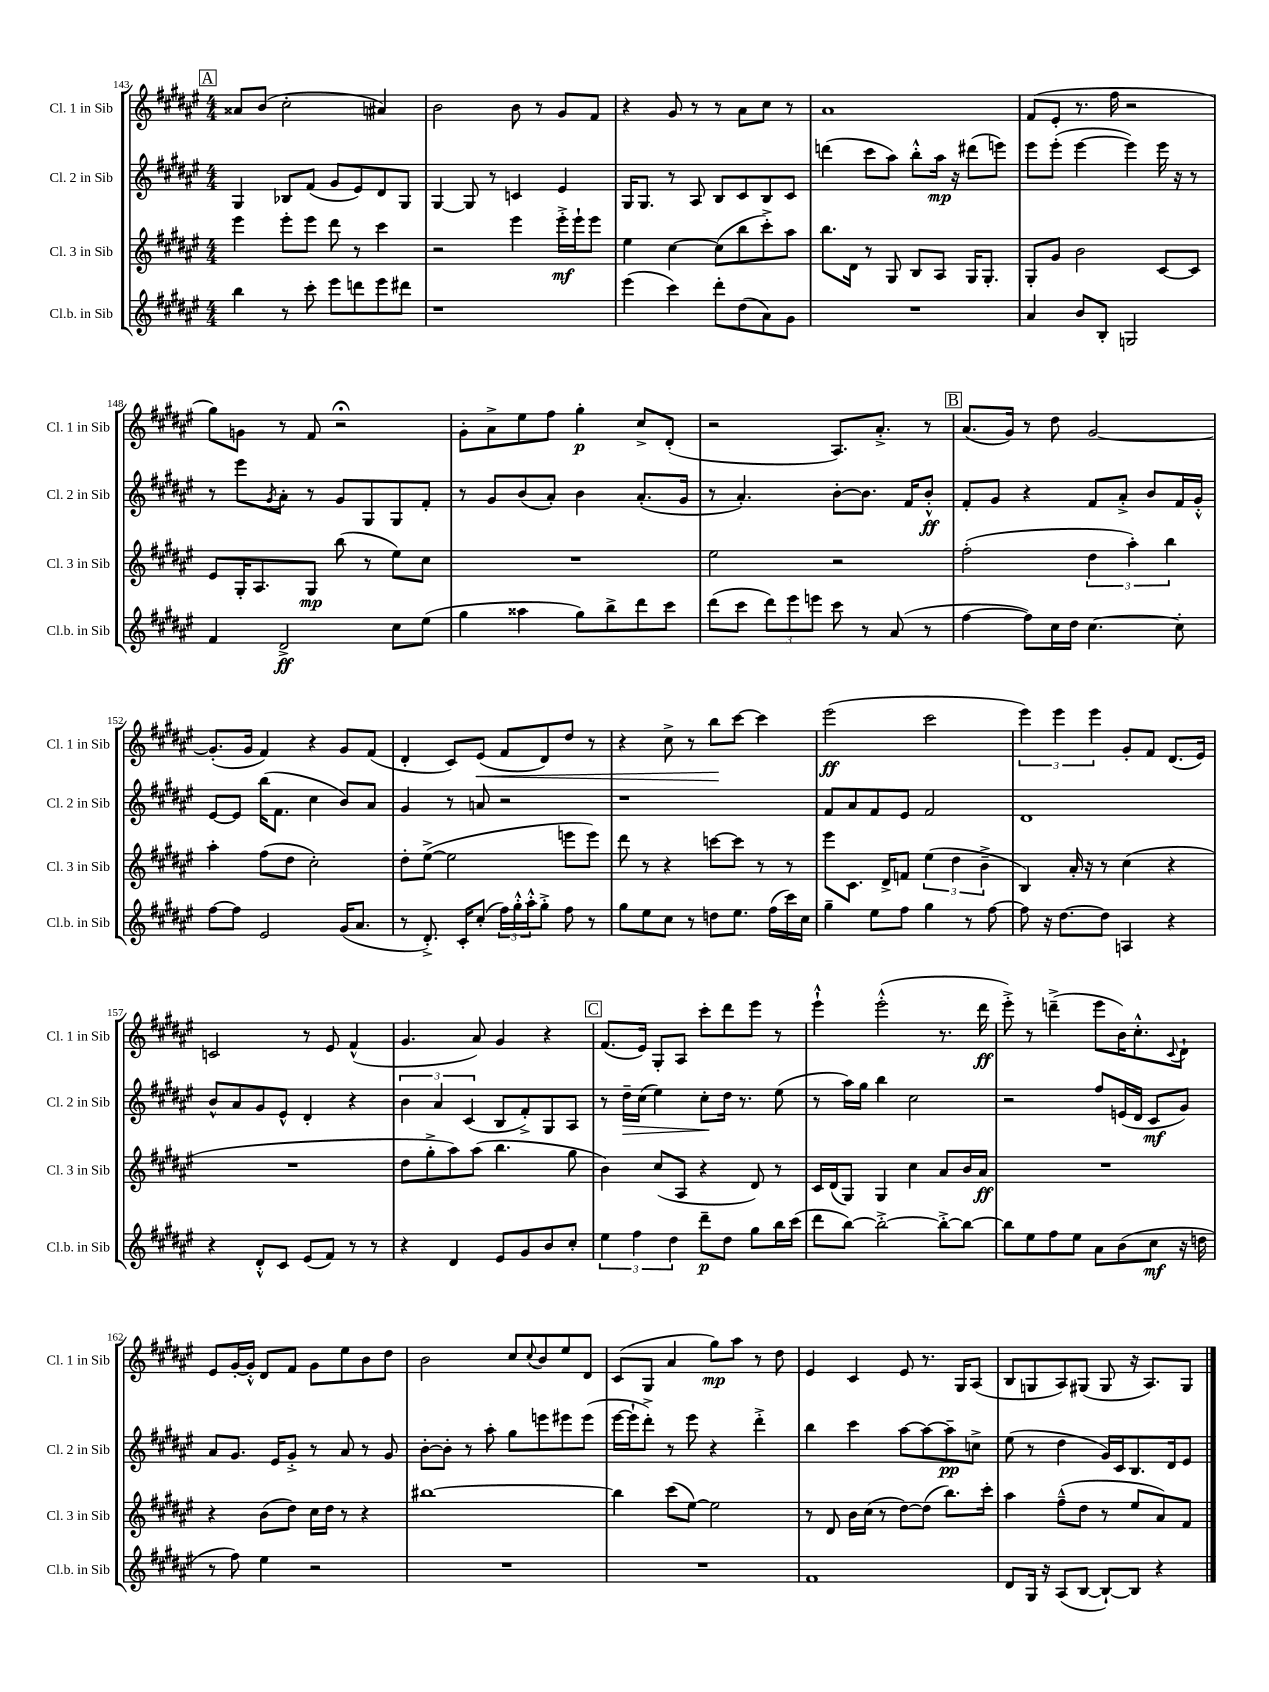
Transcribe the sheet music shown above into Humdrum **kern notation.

**kern	**dynam	**kern	**dynam	**kern	**dynam	**kern	**dynam
*part4	*part4	*part3	*part3	*part2	*part2	*part1	*part1
*staff4	*staff4	*staff3	*staff3	*staff2	*staff2	*staff1	*staff1
*I"Cl.b. in Sib	*	*I"Cl. 3 in Sib	*	*I"Cl. 2 in Sib	*	*I"Cl. 1 in Sib	*
*I'Cl.b. in Sib	*	*I'Cl. 3 in Sib	*	*I'Cl. 2 in Sib	*	*I'Cl. 1 in Sib	*
*clefG2	*	*clefG2	*	*clefG2	*	*clefG2	*
*k[f#c#g#d#a#e#]	*	*k[f#c#g#d#a#e#]	*	*k[f#c#g#d#a#e#]	*	*k[f#c#g#d#a#e#]	*
*M4/4	*	*M4/4	*	*M4/4	*	*M4/4	*
!!LO:REH:place=s1:t=A
=143	=143	=143	=143	=143	=143	=143	=143
4bb\	.	4eee#\	.	4G#/	.	8a##X/L	.
.	.	.	.	.	.	(8b/J	.
8r	.	8eee#'\L	.	8B-X/L	.	2cc#'\	.
8ccc#'\	.	8eee#\J	.	(8f#/J	.	.	.
8eee#\L	.	8ddd#\	.	8g#/L	.	.	.
8dddn\	.	8r	.	8e#/)	.	.	.
8eee#\	.	4ccc#\	.	8d#/	.	4a#X/)	.
8ddd#X\J	.	.	.	8G#/J	.	.	.
=144	=144	=144	=144	=144	=144	=144	=144
1r	.	2r	.	[4G#/	.	2b\	.
.	.	.	.	8G#/]	.	.	.
.	.	.	.	8r	.	.	.
.	.	4eee#\	.	4cn/	.	8b\	.
.	.	.	.	.	.	8r	.
.	.	16eee#'^\LL	mf	4e#/	.	8g#/L	.
.	.	16eee#`\J	.	.	.	.	.
.	.	8eee#\J	.	.	.	8f#/J	.
=145	=145	=145	=145	=145	=145	=145	=145
(4eee#\	.	4ee#\	.	16G#/KL	.	4r	.
.	.	.	.	8.G#/J	.	.	.
4ccc#\)	.	[4cc#\	.	8r	.	8g#/	.
.	.	.	.	8A#/	.	8r	.
8ddd#'\L	.	(8cc#\L]	.	8B/L	.	8r	.
(8dd#\	.	8bb\	.	8c#/	.	8a#\L	.
8a#\)	.	8ccc#'^\)	.	8B/	.	8cc#\J	.
8g#\J	.	8aa#\J	.	8c#/J	.	8r	.
=146	=146	=146	=146	=146	=146	=146	=146
1r	.	8.bb\L	.	(4dddn\	.	1a#	.
.	.	16d#\Jk	.	.	.	.	.
.	.	8r	.	8ccc#\L	.	.	.
.	.	8G#/	.	8aa#\J)	.	.	.
.	.	8B/L	.	8bb'^^\L	.	.	.
.	.	8A#/J	.	16aa#\Jk	mp	.	.
.	.	.	.	16r	.	.	.
.	.	16G#/KL	.	(8ddd#X\L	.	.	.
.	.	8.G#'/J	.	.	.	.	.
.	.	.	.	8eeen\J)	.	.	.
=147	=147	=147	=147	=147	=147	=147	=147
4a#/	.	8G#'/L	.	8eee#\L	.	(8f#/L	.
.	.	8g#/J	.	(8eee#'\J	.	8e#'/J	.
8b/L	.	2b\	.	[4eee#\	.	8.r	.
8B'/J	.	.	.	.	.	.	.
.	.	.	.	.	.	16ff#\	.
2Gn/	.	.	.	4eee#\])	.	2r	.
.	.	[8c#/L	.	16eee#\	.	.	.
.	.	.	.	16r	.	.	.
.	.	8c#/J]	.	8r	.	.	.
!!LO:LB:g=z
=148	=148	=148	=148	=148	=148	=148	=148
4f#/	.	8e#/L	.	8r	.	8gg#\L)	.
.	.	16G#'/K	.	8eee#\L	.	8gn\J	.
.	.	8.A#/	.	.	.	.	.
.	.	.	.	8qg#/	.	.	.
2d#^/	ff	.	.	8a#'\J	.	8r	.
.	.	8G#/J	mp	8r	.	8f#/	.
.	.	(8bb\	.	8g#/L	.	2r;<	.
.	.	8r	.	8G#/	.	.	.
8cc#\L	.	8ee#\L)	.	8G#/	.	.	.
(8ee#\J	.	8cc#\J	.	8f#'/J	.	.	.
=149	=149	=149	=149	=149	=149	=149	=149
4gg#\	.	1r	.	8r	.	8g#'\L	.
.	.	.	.	8g#/L	.	8a#^\	.
4aa##X\	.	.	.	(8b/	.	8ee#\	.
.	.	.	.	8a#'/J)	.	8ff#\J	.
8gg#\L)	.	.	.	4b\	.	4gg#'\	p
8bb^\	.	.	.	.	.	.	.
8ddd#\	.	.	.	(8.a#'/L	.	8cc#^/L	.
8ccc#\J	.	.	.	.	.	(8d#'/J	.
.	.	.	.	16g#/Jk	.	.	.
=150	=150	=150	=150	=150	=150	=150	=150
(8ddd#\L	.	2ee#\	.	8r	.	2r	.
8ccc#\J	.	.	.	4.a#'/)	.	.	.
12ddd#\L)	.	.	.	.	.	.	.
12eee#\	.	.	.	.	.	.	.
12eeen\J	.	.	.	.	.	.	.
8ccc#\	.	2r	.	[8b'\L	.	8.A#/L)	.
8r	.	.	.	8.b\J]	.	.	.
.	.	.	.	.	.	8.a#'^/J	.
(8a#/	.	.	.	.	.	.	.
.	.	.	.	16f#/KL	.	.	.
8r	.	.	.	8b'^^/J	ff	8r	.
!!LO:REH:place=s1:t=B
=151	=151	=151	=151	=151	=151	=151	=151
[4ff#\	.	(2ff#'\	.	8f#'/L	.	(8.a#/L	.
.	.	.	.	8g#/J	.	.	.
.	.	.	.	.	.	16g#/Jk)	.
8ff#\L])	.	.	.	4r	.	8r	.
16cc#\L	.	.	.	.	.	8dd#\	.
16dd#\JJ	.	.	.	.	.	.	.
[4.cc#\	.	6dd#\	.	8f#/L	.	[2g#/	.
.	.	.	.	8a#'^/J	.	.	.
.	.	6aa#'\)	.	.	.	.	.
.	.	.	.	8b/L	.	.	.
.	.	6bb\	.	.	.	.	.
8cc#'\]	.	.	.	16f#/L	.	.	.
.	.	.	.	16g#'^^/JJ	.	.	.
!!LO:LB:g=z
=152	=152	=152	=152	=152	=152	=152	=152
[8ff#\L	.	4aa#'\	.	[8e#/L	.	(8.g#'/L]	.
8ff#\J]	.	.	.	8e#/J]	.	.	.
.	.	.	.	.	.	16g#/Jk	.
2e#/	.	(8ff#\L	.	(16bb\KL	.	4f#/)	.
.	.	.	.	8.f#\J	.	.	.
.	.	8dd#\J	.	.	.	.	.
.	.	2cc#'\)	.	4cc#\	.	4r	.
(16g#/KL	.	.	.	8b/L)	.	8g#/L	.
8.a#/J	.	.	.	.	.	.	.
.	.	.	.	8a#/J	.	(8f#/J	.
=153	=153	=153	=153	=153	=153	=153	=153
8r	.	8dd#'\L	.	4g#/	.	4d#'/	.
8.d#'^/)	.	([8ee#^\J	.	.	.	.	.
.	.	2ee#\]	.	8r	.	8c#/L)	.
16c#'/KL	.	.	.	.	.	.	.
!	!	!	!	!	!	!	!LO:HP:b
(8cc#'/J	.	.	.	8an/	.	(8e#/J	<
24ff#\LL)	.	.	.	2r	.	8f#/L	.
24gg#'^^\	.	.	.	.	.	.	.
24aa#'^^\J	.	.	.	.	.	.	.
8gg#'^\J	.	.	.	.	.	8d#/)	.
8ff#\	.	8eeen\L	.	.	.	8dd#/J	.
8r	.	8eee\J)	.	.	.	8r	.
=154	=154	=154	=154	=154	=154	=154	=154
8gg#\L	.	8ddd#\	.	1r	.	4r	.
8ee#\	.	8r	.	.	.	.	.
8cc#\J	.	4r	.	.	.	8cc#^\	.
8r	.	.	.	.	.	8r	.
8ddn\L	.	[8cccn\L	.	.	.	8bb\L	.
8.ee#\J	.	8ccc\J]	.	.	.	[8ccc#\J	[
.	.	8r	.	.	.	4ccc#\]	.
(16ff#\LL	.	.	.	.	.	.	.
16ccc#\)	.	8r	.	.	.	.	.
16cc#\JJ	.	.	.	.	.	.	.
=155	=155	=155	=155	=155	=155	=155	=155
4gg#~\	.	8eee#\L	.	8f#/L	.	(2eee#\	ff
.	.	8.c#\J	.	8a#/	.	.	.
8ee#\L	.	.	.	8f#/	.	.	.
.	.	16d#^/KL	.	.	.	.	.
8ff#\J	.	8fn/J	.	8e#/J	.	.	.
4gg#\	.	(6ee#\	.	2f#/	.	2ccc#\	.
.	.	6dd#\	.	.	.	.	.
8r	.	.	.	.	.	.	.
.	.	6b~^\	.	.	.	.	.
[8ff#\	.	.	.	.	.	.	.
=156	=156	=156	=156	=156	=156	=156	=156
8ff#\]	.	4B/)	.	1d#	.	6eee#\)	.
16r	.	.	.	.	.	.	.
.	.	.	.	.	.	6eee#\	.
[8.dd#\L	.	.	.	.	.	.	.
.	.	16a#'/	.	.	.	.	.
.	.	16r	.	.	.	.	.
.	.	.	.	.	.	6eee#\	.
8dd#\J]	.	8r	.	.	.	.	.
4An/	.	(4cc#\	.	.	.	8g#'/L	.
.	.	.	.	.	.	8f#/J	.
4r	.	4r	.	.	.	(8.d#/L	.
.	.	.	.	.	.	16e#/Jk)	.
!!LO:LB:g=z
=157	=157	=157	=157	=157	=157	=157	=157
4r	.	1r	.	8b^^/L	.	2cn/	.
.	.	.	.	8a#/	.	.	.
8d#'^^/L	.	.	.	8g#/	.	.	.
8c#/J	.	.	.	8e#^^/J	.	.	.
(8e#/L	.	.	.	4d#'/	.	8r	.
8f#/J)	.	.	.	.	.	8e#/	.
8r	.	.	.	4r	.	(4f#^^/	.
8r	.	.	.	.	.	.	.
=158	=158	=158	=158	=158	=158	=158	=158
4r	.	8dd#\L	.	6b\	.	4.g#/	.
.	.	8gg#'^\	.	.	.	.	.
.	.	.	.	6a#/	.	.	.
4d#/	.	8aa#\)	.	.	.	.	.
.	.	.	.	(6c#/	.	.	.
.	.	(8aa#\J	.	.	.	8a#/)	.
8e#/L	.	4.bb\	.	8B/L	.	4g#/	.
8g#/	.	.	.	8f#'^/)	.	.	.
8b/	.	.	.	8G#/	.	4r	.
8cc#'/J	.	8gg#\	.	8A#/J	.	.	.
!!LO:REH:place=s1:t=C
=159	=159	=159	=159	=159	=159	=159	=159
6ee#\	.	4b\)	.	8r	.	(8.f#/L	.
!	!	!	!	!	!LO:HP:b	!	!
.	.	.	.	16dd#~\LL	>	.	.
6ff#\	.	.	.	.	.	.	.
.	.	.	.	(16cc#\JJ	.	16e#/Jk)	.
.	.	(8cc#/L	.	4ee#\)	.	8G#'/L	.
6dd#\	.	.	.	.	.	.	.
.	.	8A#/J	.	.	.	8A#/J	.
8ddd#~\L	p	4r	.	8cc#'\L	.	8ccc#'\L	.
8dd#\J	.	.	.	16dd#\Jk	]	8ddd#\	.
.	.	.	.	8.r	.	.	.
8gg#\L	.	8d#/)	.	.	.	8eee#\J	.
16bb\L	.	8r	.	(8ee#\	.	8r	.
(16ccc#\JJ	.	.	.	.	.	.	.
=160	=160	=160	=160	=160	=160	=160	=160
8ddd#\L	.	16c#/LL	.	8r	.	4eee#`^^\	.
.	.	(16d#/J	.	.	.	.	.
[8bb\J)	.	8G#/J)	.	16aa#\LL)	.	.	.
.	.	.	.	16gg#\JJ	.	.	.
2bb'^\_	.	4G#/	.	4bb\	.	(2eee#'^^\	.
.	.	4cc#\	.	2cc#\	.	.	.
8bb'^\L_	.	8a#/L	.	.	.	8.r	.
8bb\J_	.	16b/L	.	.	.	.	.
.	.	16a#/JJ	ff	.	.	16ddd#\	ff
=161	=161	=161	=161	=161	=161	=161	=161
8bb\L]	.	1r	.	2r	.	8eee#'^\)	.
8ee#\	.	.	.	.	.	8r	.
8ff#\	.	.	.	.	.	(4dddn~^\	.
8ee#\J	.	.	.	.	.	.	.
8a#\L	.	.	.	8ff#/L	.	8eee#\L	.
(8b\	.	.	.	(16en/L	.	16b\K)	.
.	.	.	.	16d#/JJ	.	8.cc#'^^\	.
8cc#\J	mf	.	.	8c#/L	mf	.	.
.	.	.	.	.	.	8qqc#/	.
16r	.	.	.	8g#/J)	.	8d#`\J	.
16ddn\	.	.	.	.	.	.	.
!!LO:LB:g=z
=162	=162	=162	=162	=162	=162	=162	=162
8r	.	4r	.	8a#/L	.	8e#/L	.
8ff#\)	.	.	.	8.g#/J	.	[16g#'/L	.
.	.	.	.	.	.	16g#'^^/JJ]	.
4ee#\	.	(8b\L	.	.	.	8d#/L	.
.	.	.	.	16e#/KL	.	.	.
.	.	8dd#\J)	.	8g#'^/J	.	8f#/J	.
2r	.	16cc#\LL	.	8r	.	8g#\L	.
.	.	16dd#\JJ	.	.	.	.	.
.	.	8r	.	8a#/	.	8ee#\	.
.	.	4r	.	8r	.	8b\	.
.	.	.	.	8g#/	.	8dd#\J	.
=163	=163	=163	=163	=163	=163	=163	=163
1r	.	[1bb#X	.	[8b'\L	.	2b\	.
.	.	.	.	8b'\J]	.	.	.
.	.	.	.	8r	.	.	.
.	.	.	.	8aa#'\	.	.	.
.	.	.	.	8gg#\L	.	8cc#/L	.
.	.	.	.	.	.	8qqcc#/	.
.	.	.	.	8eeen\	.	8b/	.
.	.	.	.	8eee#X\	.	8ee#/	.
.	.	.	.	(8eee#\J	.	8d#/J	.
=164	=164	=164	=164	=164	=164	=164	=164
1r	.	4bb#\]	.	[16eee#\LL	.	(8c#/L	.
.	.	.	.	16eee#`\J]	.	.	.
.	.	.	.	8ddd#'^\J)	.	8G#/J	.
.	.	(8ccc#\L	.	8r	.	4a#/	.
.	.	[8ee#\J)	.	8eee#\	.	.	.
.	.	2ee#\]	.	4r	.	8gg#\L)	mp
.	.	.	.	.	.	8aa#\J	.
.	.	.	.	4ddd#'^\	.	8r	.
.	.	.	.	.	.	8dd#\	.
=165	=165	=165	=165	=165	=165	=165	=165
1f#	.	8r	.	4bb\	.	4e#/	.
.	.	8d#/	.	.	.	.	.
.	.	16b\LL	.	4ccc#\	.	4c#/	.
.	.	(16cc#\JJ	.	.	.	.	.
.	.	8r	.	.	.	.	.
.	.	[8dd#\L)	.	[8aa#\L	.	8e#/	.
.	.	(8dd#\J]	.	8aa#\_	.	8.r	.
.	.	8.bb\L)	.	8aa#~\]	pp	.	.
.	.	.	.	.	.	16G#/KL	.
.	.	.	.	8ccn^\J	.	(8A#/J	.
.	.	16ccc#'\Jk	.	.	.	.	.
=166	=166	=166	=166	=166	=166	=166	=166
8d#/L	.	4aa#\	.	(8ee#\	.	8B/L	.
16G#/Jk	.	.	.	8r	.	8Gn/	.
16r	.	.	.	.	.	.	.
(8A#/L	.	(8ff#~^^\L	.	4dd#\	.	8A#/)	.
[8B/J	.	8dd#\J	.	.	.	(8G#X/J	.
8B`/L_)	.	8r	.	16g#/LL)	.	8G#/	.
.	.	.	.	16c#/J	.	.	.
8B/J]	.	8ee#/L	.	8.B/	.	16r	.
.	.	.	.	.	.	8.A#/L)	.
4r	.	8a#/)	.	.	.	.	.
.	.	.	.	16d#/k	.	.	.
.	.	8f#/J	.	8e#/J	.	8G#/J	.
==	==	==	==	==	==	==	==
*-	*-	*-	*-	*-	*-	*-	*-
